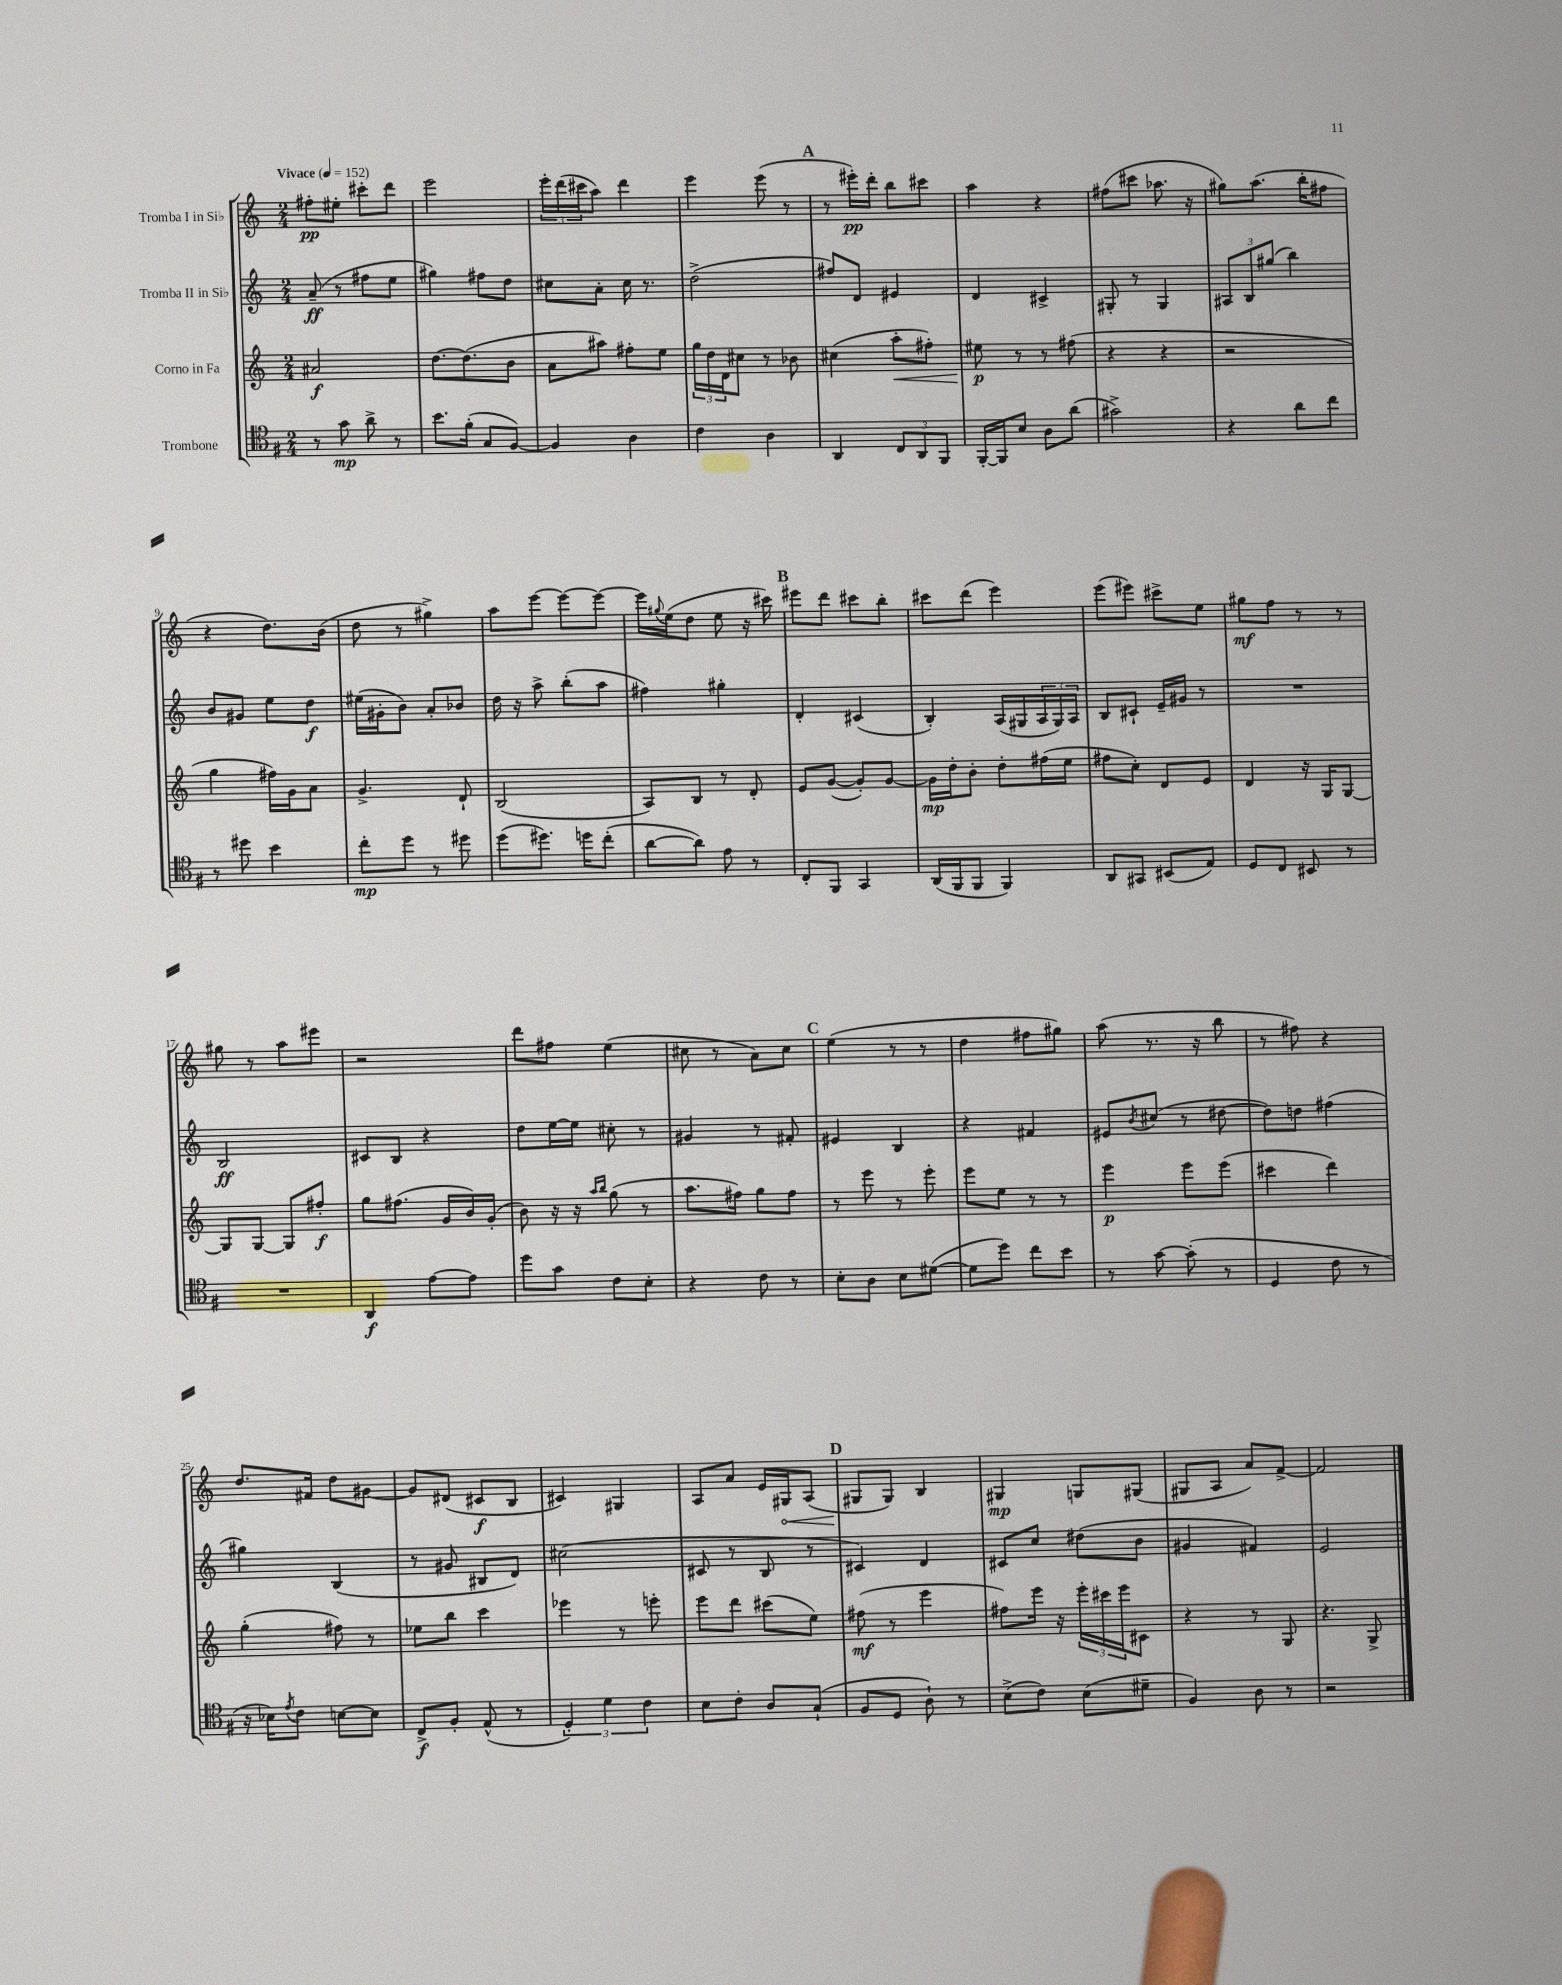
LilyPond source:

<<
\new StaffGroup <<
\new Staff = "s0" \with { instrumentName = "Tromba I in Sib" } {
    \clef treble \key c \major \numericTimeSignature \time 2/4 \tempo "Vivace" 4 = 152
    fis''8-.\pp eis''8-. cis'''8-. d'''8 |
    e'''2 |
    \tuplet 3/2 { e'''16-. d'''16( cis'''16 } a''8) d'''4 |
    e'''4 e'''8( r8 |
    \mark \markup { \bold "A" } r8 eis'''16-.\pp) d'''16-. b''8 cis'''8 |
    a''4 r4 |
    fis''8( cis'''8 aes''8. r16 |
    gis''8) a''8.( b''16-. fis''8 |
    r4 d''8.) b'16( |
    d''8 r8 gis''4->) |
    a''8 e'''8~ e'''8~ e'''8~ |
    e'''16 \appoggiatura { gis''8 } e''16( d''8 e''8 r16 cis'''16) |
    \mark \markup { \bold "B" } eis'''8 d'''8 cis'''8 b''8-. |
    cis'''8 d'''8( e'''4) |
    e'''8( eis'''8) cis'''8-> e''8 |
    gis''8\mf f''8 r8 r8 |
    gis''8 r8 a''8 eis'''8 |
    r2 |
    d'''8 fis''8 e''4( |
    cis''8 r8 a'8) cis''8 |
    \mark \markup { \bold "C" } e''4( r8 r8 |
    d''4 fis''8 gis''8) |
    a''8( r8. r16 b''8 |
    r8 fis''8) r4 |
    d''8. fis'16 d''8 gis'8~ |
    gis'8 dis'8( cis'8\f b8 |
    cis'4) gis4 |
    a8 a'8 e'16 \once \override Hairpin.circled-tip = ##t gis16\< a8( |
    \mark \markup { \bold "D" } gis8\! gis8) b4 |
    gis4\mp g8 gis8( |
    gis8 a8 a'8) f'8~-> |
    f'2 \bar "|." |
}
\new Staff = "s1" \with { instrumentName = "Tromba II in Sib" } {
    \clef treble \key c \major \numericTimeSignature \time 2/4
    a'8--\ff( r8 fis''8 e''8 |
    gis''4) fis''8 d''8 |
    cis''8 a'8-. cis''16 r8. |
    d''2->( |
    \mark \markup { \bold "A" } fis''8) d'8 eis'4 |
    d'4 cis'4-> |
    gis8-. r8 gis4 |
    \tuplet 3/2 { ais8 b8 gis''8( } b''4) |
    b'8 gis'8 e''8 d''8\f |
    eis''16( gis'16-. b'8) a'8-. bes'8 |
    d''16 r16 a''8-> b''8-.( a''8 |
    fis''4) gis''4-. |
    \mark \markup { \bold "B" } d'4-. cis'4( |
    b4-.) a16( gis16 \tuplet 3/2 { a16 gis16) a16 } |
    b8 cis'8-! e'16-- gis'16 r8 |
    R2 |
    b2\ff |
    cis'8 b8 r4 |
    d''8 e''16~ e''16 cis''8-. r8 |
    gis'4 r8 fis'8-. |
    \mark \markup { \bold "C" } eis'4 b4 |
    r4 fis'4 |
    eis'8 \acciaccatura { b'8 } cis''8( r8 dis''8~ |
    dis''8) d''8 fis''4( |
    gis''4) b4( |
    r8 gis'8 bis8 d'8) |
    cis''2( |
    cis'8 r8 b8 r8 |
    \mark \markup { \bold "D" } cis'4) d'4 |
    cis'8 c''8 dis''8( b'8 |
    gis'4 fis'4) |
    e'2 \bar "|." |
}
\new Staff = "s2" \with { instrumentName = "Corno in Fa" } {
    \clef treble \key c \major \numericTimeSignature \time 2/4
    ais'2\f |
    d''8.~ d''8.( b'8 |
    a'8 ais''8) fis''8-. e''8 |
    \tuplet 3/2 { g''16 d''16 d'16 } cis''8 r8 bes'8 |
    \mark \markup { \bold "A" } cis''4( a''8-.\< fis''8-.) |
    eis''8\p\! r8 r8 fis''8( |
    r4 r4 |
    r2 |
    g''4 fis''16) g'16 a'8 |
    g'4.-> d'8-! |
    b2( |
    a8) b8 r8 d'8-. |
    \mark \markup { \bold "B" } e'8 g'8~( g'8-.) g'8~ |
    g'16\mp d''16-. b'8-. d''8-. fis''16( e''16 |
    fis''8 c''8-.) d'8 e'8 |
    d'4 r16 g16 g8~ |
    g8 g8~ g8 fis''8-.\f |
    g''8 fis''8.( g'16 b'16) g'16-.( |
    b'8) r16 r16 \grace { a''16 b''16 } g''8( r8 |
    a''8. fis''16) g''8 fis''8 |
    \mark \markup { \bold "C" } r8 e'''8 r8 e'''8-. |
    e'''8 e''8 r8 r8 |
    e'''4\p e'''8 e'''8( |
    cis'''4 d'''4) |
    g''4-.( fis''8) r8 |
    ees''8 b''8 c'''4 |
    ees'''4 r8 e'''8-. |
    e'''8 d'''8 cis'''8( e''8) |
    \mark \markup { \bold "D" } fis''8\mf( r8 e'''4 |
    fis''8) e'''16 r16 \tuplet 3/2 { e'''16-. cis'''16 e'''16 } cis'8 |
    r4 r8 g8 |
    r4. g8-> \bar "|." |
}
\new Staff = "s3" \with { instrumentName = "Trombone" } {
    \clef tenor \key g \major \numericTimeSignature \time 2/4
    r8 g'8\mp a'8-> r8 |
    b'8. fis'16-.( g8 fis8~) |
    fis4 a4 |
    c'4 a4 |
    \mark \markup { \bold "A" } a,4 \tuplet 3/2 { c8 a,8 fis,8 } |
    fis,16~-. fis,16 b8 a8 a'8( |
    gis'2->) |
    r4 a'8 c''8 |
    r8 dis''8 b'4 |
    c''8-.\mp d''8 r8 dis''8 |
    d''8( dis''8.) d''16 c''8-.( |
    a'8~ a'8) e'8 r8 |
    \mark \markup { \bold "B" } c8-. fis,8 g,4 |
    a,16( fis,16 fis,8 fis,4) |
    a,8 gis,8 bis,8( e8) |
    d8 c8 bis,8 r8 |
    R2 |
    a,4\f e'8~ e'8 |
    d''8 g'8 c'8 b8-. |
    r4 c'8 r8 |
    \mark \markup { \bold "C" } b8-. a8 b8 dis'8~( |
    dis'8 d''8) c''8 b'8 |
    r8 g'8~ g'8-.( r8 |
    d4 c'8 r8 |
    r16 bes16) \acciaccatura { e'8 } c'8 b8~ b8 |
    c8->\f fis8-. e8-^( r8 |
    \tuplet 3/2 { d4-.) d'4 c'4 } |
    b8 c'8-. a8 g8-!( |
    \mark \markup { \bold "D" } fis8 d8 a8-!) r8 |
    b8->( c'8) b8( dis'8-- |
    fis4) a8 r8 |
    r2 \bar "|." |
}
>>
>>
